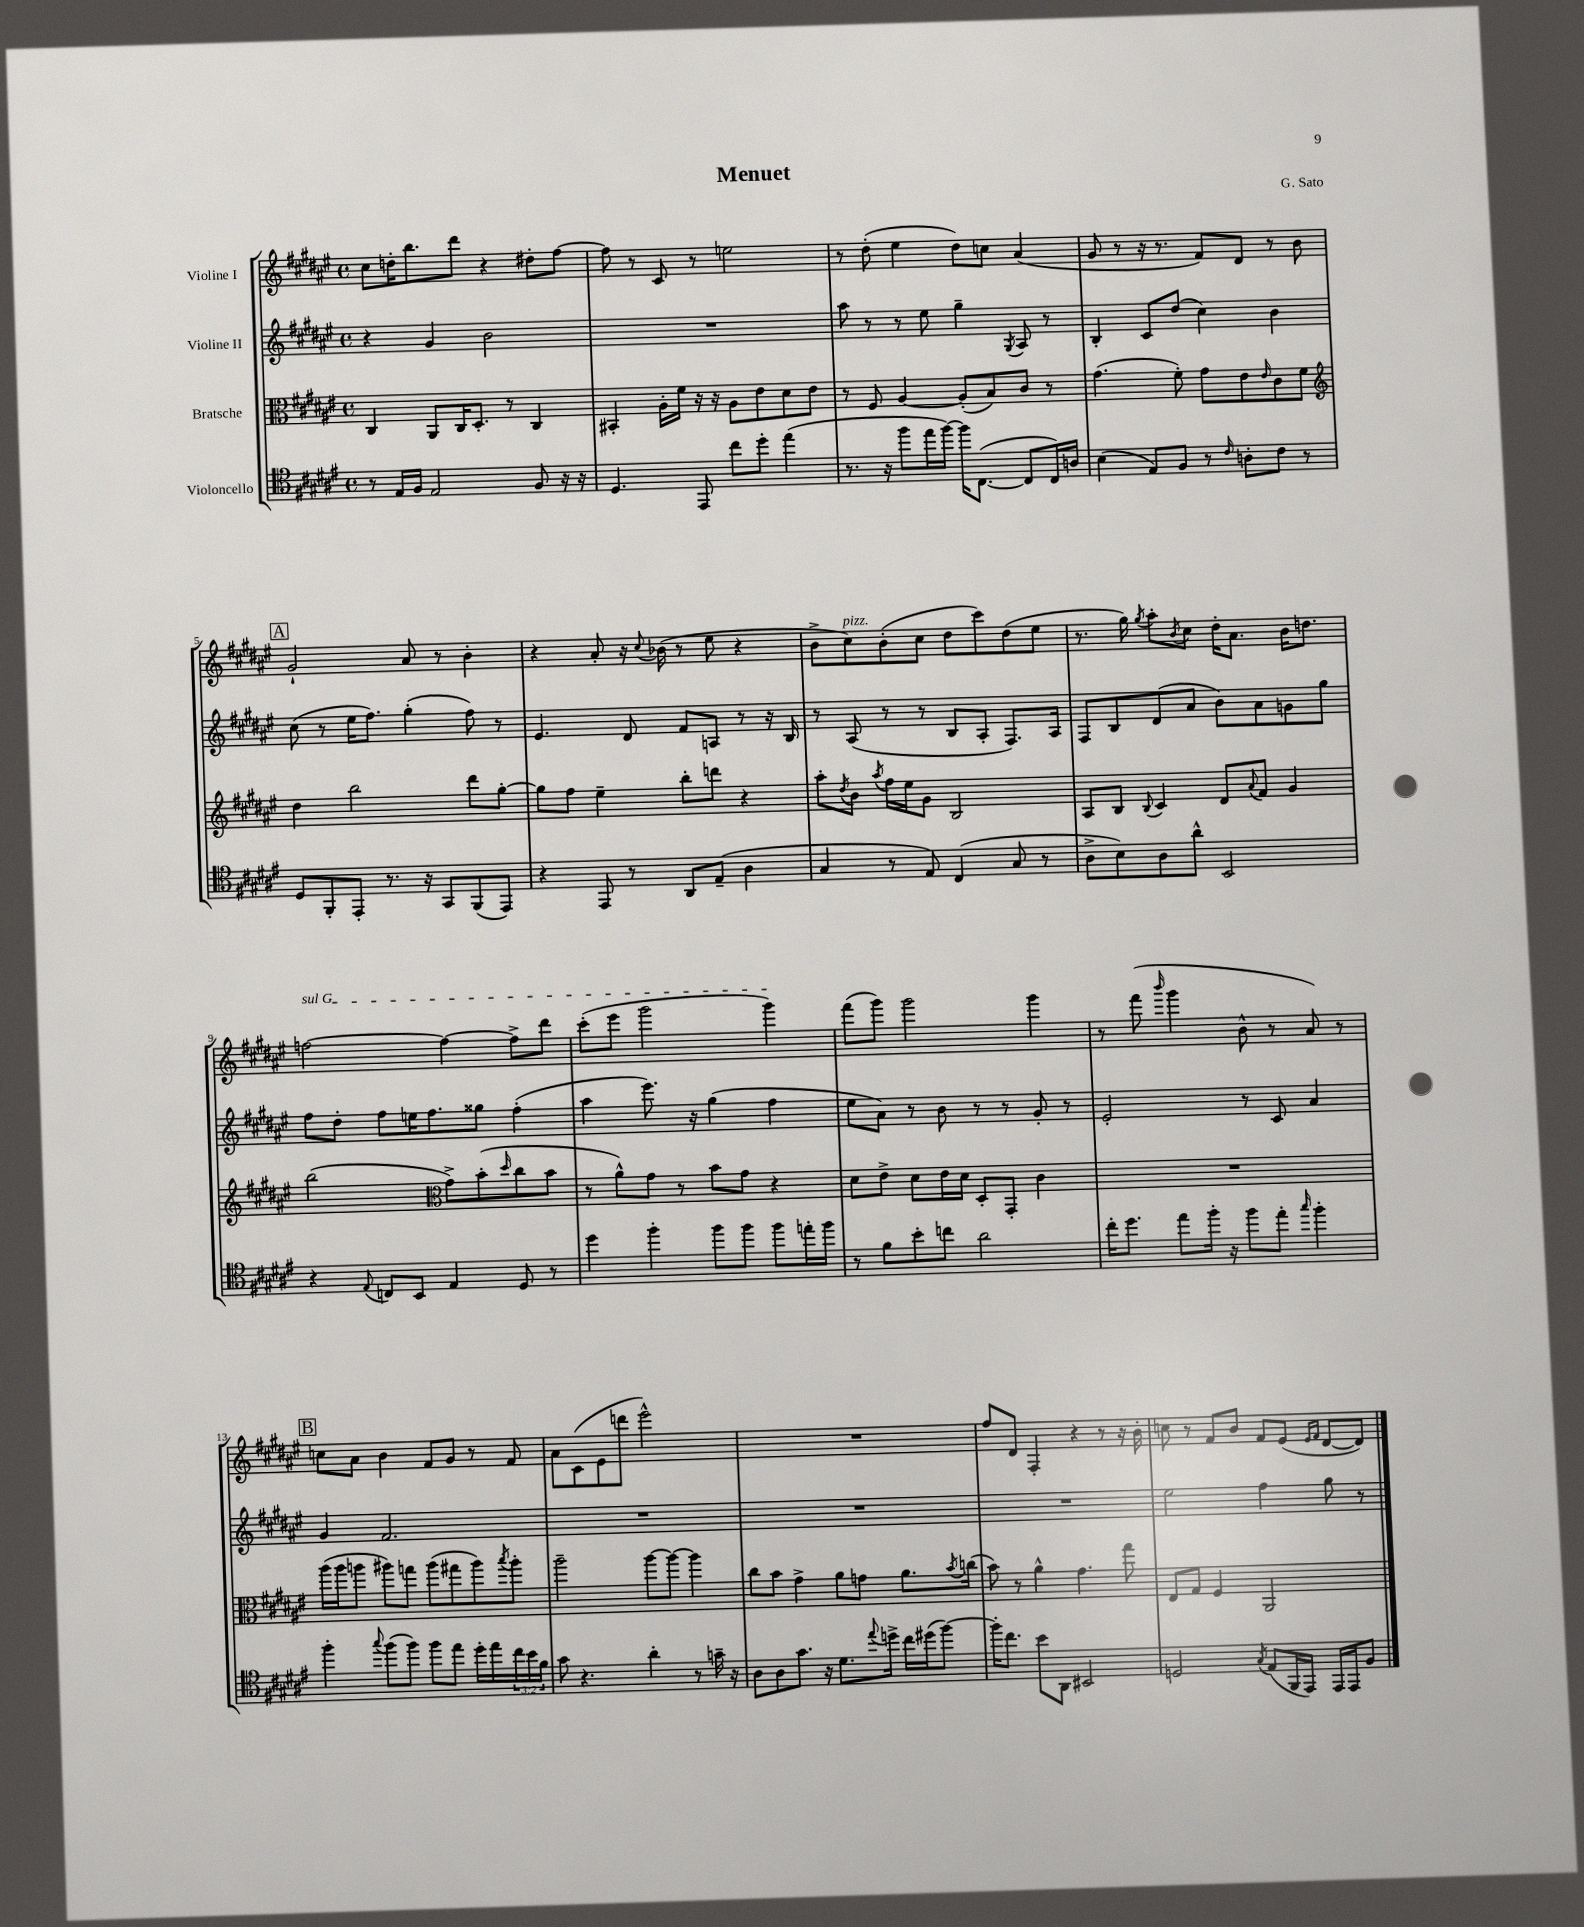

**kern	**kern	**kern	**kern
*part4	*part3	*part2	*part1
*staff4	*staff3	*staff2	*staff1
*I"Violoncello	*I"Bratsche	*I"Violine II	*I"Violine I
*clefC4	*clefC3	*clefG2	*clefG2
*k[f#c#g#d#a#e#]	*k[f#c#g#d#a#e#]	*k[f#c#g#d#a#e#]	*k[f#c#g#d#a#e#]
*M4/4	*M4/4	*M4/4	*M4/4
*met(c)	*met(c)	*met(c)	*met(c)
=1	=1	=1	=1
8r	4C#/	4r	8cc#\L
16E#/LL	.	.	16ddn'\K
16F#/JJ	.	.	8.bb\
2E#/	8AA#/L	4g#/	.
.	16C#/K	.	8ddd#\J
.	8.D#'/J	.	.
.	.	2b\	4r
.	8r	.	.
8F#/	4C#/	.	8dd#X'\L
16r	.	.	[8ff#\J
16r	.	.	.
=2	=2	=2	=2
4.D#/	4BB#X'/	1r	8ff#\]
.	.	.	8r
.	16A#'\LL	.	8c#/
.	16f#\JJ	.	.
8EE#/	16r	.	8r
.	16r	.	.
8cc#\L	8A#\L	.	2een\
8dd#'\J	8e#\	.	.
(4ee#\	8d#\	.	.
.	8e#\J	.	.
=3	=3	=3	=3
8.r	8r	8aa#\	8r
.	8F#/	8r	(8dd#'\
16r	.	.	.
8ff#\L	[4A#/	8r	4ee#\
16ee#\L	.	8ee#\	.
[16ff#\JJ)	.	.	.
16ff#\KL]	(8A#'/L]	4gg#~\	8dd#\L)
([8.C#\J	.	.	.
.	8B/)	.	8ccn\J
.	.	8qG#/	.
8C#/L]	8c#/J	8A#/	(4a#/
16C#/L)	8r	8r	.
16An/JJ	.	.	.
=4	=4	=4	=4
(4B\	(4.g#\	4B'/	8g#/
.	.	.	8r
8E#/L)	.	8c#/L	16r
.	.	.	8.r
8F#/J	8f#'\)	(8dd#/J	.
8r	8g#\L	4cc#\)	8f#/L)
16qqc#/	.	.	.
8An'\L	8e#\	.	8d#/J
.	16qqe#/	.	.
8c#\J	8c#\	4b\	8r
8r	8f#\J	.	8b\
!!LO:LB:g=z
!!LO:REH:place=s1:t=A
=5	=5	=5	=5
*	*clefG2	*	*
8D#/L	4dd#\	(8cc#\	2g#`/
8FF#'/	.	8r	.
8EE#'/J	2bb\	16ee#\KL	.
.	.	8.ff#\J)	.
8.r	.	.	.
.	.	(4gg#'\	8a#/
16r	.	.	.
8GG#/L	.	.	8r
(8FF#/	8ddd#\L	8ff#\)	4b'\
8EE#/J)	[8gg#'\J	8r	.
=6	=6	=6	=6
4r	8gg#\L]	4.e#/	4r
.	8ff#\J	.	.
8EE#/	4ee#~\	.	8a#'/
8r	.	8d#/	16r
.	.	.	8qqcc#/
.	.	.	(16b-X\
8AA#/L	8bb'\L	8f#/L	8r
(8E#~/J	8dddn\J	8An/J	8ee#\
4A#\	4r	8r	4r
.	.	16r	.
.	.	16B/	.
=7	=7	=7	=7
4G#/	8aa#'\L	8r	8b^\L
.	8qdd#/	.	.
!	!	!	!LO:TX:a:i:t=pizz.
.	8b\J	(8A#/	8cc#\)
.	8qaa#/	.	.
8r	16ff#\LL	8r	(8b'\
.	16ee#\J	.	.
8E#/)	8g#\J	8r	8cc#\J
(4C#/	2B/	8B/L	8dd#\L
.	.	8A#'/J	8ccc#\)
8G#/	.	8.F#/L)	(8dd#\
8r	.	.	8ee#\J
.	.	16A#/Jk	.
=8	=8	=8	=8
8A#^\L	8A#/L	8F#/L	8.r
8B\)	8B/J	8B/	.
.	.	.	16gg#\)
.	8qqB/	.	8qgg#/
8A#\	4c#/	(8d#/	8aa#'\L
.	.	.	8qb/
8a#^^\J	.	8a#/J	8cc#\J
2BB/	8d#/L	8b\L)	16dd#'\KL
.	.	.	8.a#\J
.	8qqa#/	.	.
.	8f#/J	8a#\	.
.	4g#/	8gn\	16b\KL
.	.	.	8.ddn\J
.	.	8gg#\J	.
!!LO:LB:g=z
=9	=9	=9	=9
!	!	!	!LO:TX:a:i:t=sul G
4r	(2bb\	8ff#\L	[2ffn\
.	.	8dd#'\J	.
8qqE#/	.	.	.
8Cn/L	.	8ff#\L	.
8BB/J	.	16een\K	.
.	.	8.ff#\	.
*	*clefC3	*	*
4E#/	8g#^\L)	.	4ff\_
.	(8b'\	8gg##X\J	.
.	16qqdd#/	.	.
8D#/	8cc#\	(4ff#'\	8ff^\L]
8r	8b\J	.	8ddd#\J
=10	=10	=10	=10
4dd#\	8r	4aa#\	(8ccc#'\L
.	8a#^^\L)	.	8eee#\J
4ff#'\	8g#\J	8.eee#\)	2ggg#\
.	8r	.	.
.	.	16r	.
8ff#\L	8b\L	(4gg#\	.
8ff#\J	8g#\J	.	.
8ff#\L	4r	4ff#\	4ggg#\)
16een'\L	.	.	.
16ff#\JJ	.	.	.
=11	=11	=11	=11
8r	8d#\L	8ee#\L	(8fff#\L
8f#\L	8e#^\J	8a#\J)	8ggg#\J)
8b'\	8d#\L	8r	2ggg#\
8ccn\J	16e#\L	8b\	.
.	16d#\JJ	.	.
2a#\	8D#'/L	8r	.
.	8GG#'/J	8r	.
.	4c#\	8g#'/	4ggg#\
.	.	8r	.
=12	=12	=12	=12
16cc#'\KL	1r	2e#'/	8r
8.dd#\J	.	.	.
.	.	.	(8fff#\
.	.	.	16qqbbb/
8ee#\L	.	.	4ggg#\
16ff#'\Jk	.	.	.
16r	.	.	.
8ff#\L	.	8r	8b^^\
8ee#'\J	.	8c#/	8r
16qqgg#/	.	.	.
4ff#'\	.	4a#/	8a#/)
.	.	.	8r
!!LO:LB:g=z
!!LO:REH:place=s1:t=B
=13	=13	=13	=13
4ff#'\	(16aa#\LL	4g#/	8ccn\L
.	16aa#\J	.	.
.	8aan\J	.	8a#\J
8qqgg#/	.	.	.
(8ff#\L	8aa#X\L)	2.f#/	4b\
8ff#\J)	8ggn\J	.	.
8ff#\L	(8aa#\L	.	8f#/L
8ee#\J	8gg#X\	.	8g#/J
16dd#'\LL	8aa#\)	.	8r
16ee#\	.	.	.
.	8qbb/	.	.
24cc#\	8aa#'\J	.	8f#/
24b\	.	.	.
24f#\JJ	.	.	.
=14	=14	=14	=14
8g#\	2aa#~\	1r	8a#\L
4.r	.	.	(8c#\
.	.	.	8e#\
.	.	.	8dddn\J
4a#'\	[8aa#\L	.	2eee#^^\)
.	8aa#\J_	.	.
8r	4aa#\]	.	.
16gn~\	.	.	.
16r	.	.	.
=15	=15	=15	=15
8A#\L	8cc#\L	1r	1r
8A#\	8b\J	.	.
8.g#\J	4g#^\	.	.
16r	.	.	.
8.d#\L	8a#\L	.	.
.	8gn\J	.	.
8qqee#/	.	.	.
16ddn^\Jk	.	.	.
16cc#\LL	8.a#\L	.	.
(16dd#X\J	.	.	.
[8ff#\J)	.	.	.
.	8qb/	.	.
.	(16ccn\Jk	.	.
=16	=16	=16	=16
16ff#'\KL]	8b\)	1r	8ff#/L
8.cc#\J	.	.	.
.	8r	.	8d#/J
8b\L	4a#^^\	.	4F#'/
8AA#\J	.	.	.
2BB#X/	4.g#\	.	4r
.	.	.	8r
.	8gg#\	.	16r
.	.	.	16b'\
=17	=17	=17	=17
2Dn/	8E#/L	2ee#\	8ccn\
.	8G#/J	.	8r
.	4F#/	.	8f#/L
.	.	.	8b/J
8qG#/	.	.	.
(8E#/L	2AA#/	4ff#\	8f#/L
16FF#/L	.	.	(8e#/J
16EE#/JJ)	.	.	.
.	.	.	16qqe#/LL
.	.	.	16qqf#/JJ
16EE#/LL	.	8gg#\	[8d#/L
16EE#/J	.	.	.
8F#/J	.	8r	8d#/J])
==	==	==	==
*-	*-	*-	*-
